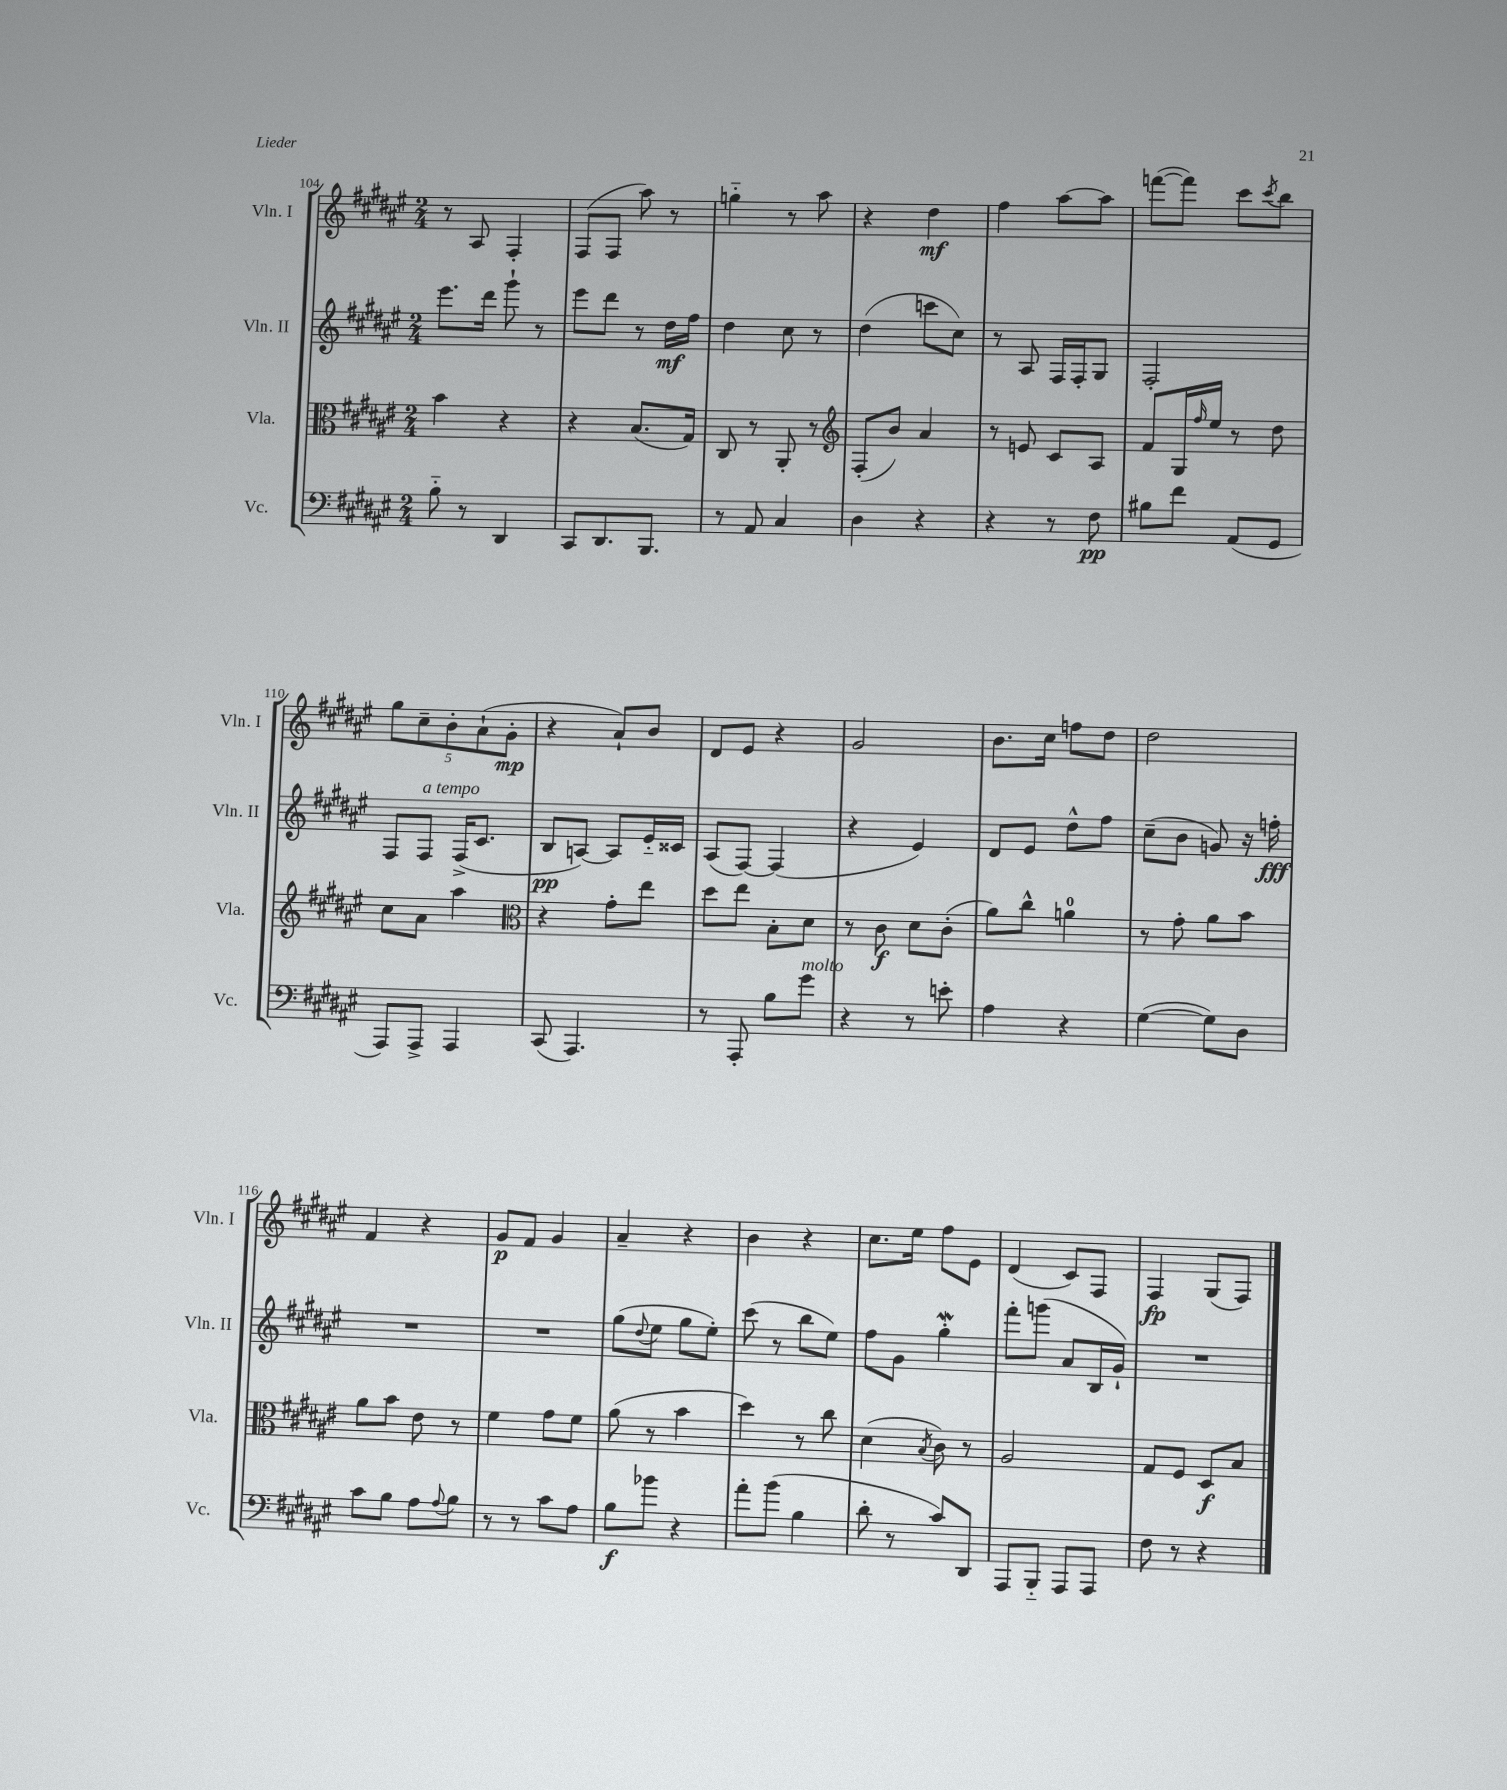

**kern	**kern	**kern	**kern
*staff4	*staff3	*staff2	*staff1
*clefF4	*clefC3	*clefG2	*clefG2
*k[f#c#g#d#a#e#]	*k[f#c#g#d#a#e#]	*k[f#c#g#d#a#e#]	*k[f#c#g#d#a#e#]
*M2/4	*M2/4	*M2/4	*M2/4
8B'~	4b	8.eee#	8r
8r	.	.	8A#
.	.	16ddd#	.
4DD#	4r	8ggg#`	4F#'
.	.	8r	.
=	=	=	=
8CC#	4r	8eee#	(8F#
8.DD#	.	8ddd#	8F#
.	(8.B	8r	8aa#)
8.BBB	.	.	.
.	.	16dd#	8r
.	16G#)	16ff#	.
=	=	=	=
8r	8C#	4dd#	4gg'~
8AA#	8r	.	.
4C#	8AA#'	8cc#	8r
.	8r	8r	8aa#
=	=	=	=
*	*clefG2	*	*
4D#	(8F#'	(4dd#	4r
.	8b)	.	.
4r	4a#	8ccc	4dd#
.	.	8cc#)	.
=	=	=	=
4r	8r	8r	4ff#
.	8e	8A#	.
8r	8c#	16F#	[8aa#
.	.	16F#'	.
8F#	8A#	8G#	8aa#]
=	=	=	=
8B#	8f#	2F#'	([8fff
8f#	16G#	.	8fff])
.	16qqff#	.	.
.	16ee#	.	.
(8AA#	8r	.	8ccc#
.	.	.	8qccc#
8GG#	8dd#	.	8bb
=	=	=	=
8AAA#)	8cc#	8F#	10gg#
.	.	.	10cc#~
8AAA#^	8a#	8F#	.
.	.	.	10b'
4AAA#	4aa#	(16F#^	.
.	.	.	(10a#`
.	.	8.c#	.
.	.	.	10g#'
=	=	=	=
*	*clefC3	*	*
(8CC#	4r	8B	4r
4.AAA#)	.	[8A)	.
.	8g#'	8A]	8a#`)
.	8ee#	16e#'~	8b
.	.	16c##	.
=	=	=	=
8r	8dd#	(8A#	8d#
8AAA#'	8ee#	[8F#)	8e#
8B	8B'	(4F#]	4r
8g#	8d#	.	.
=	=	=	=
4r	8r	4r	2g#
.	8c#	.	.
8r	8d#	4e#)	.
8e'	(8c#'	.	.
=	=	=	=
4A#	8a#)	8d#	8.b
.	8cc#^^	8e#	.
.	.	.	16cc#
4r	4a	8dd#^^	8ff
.	.	8ff#	8dd#
=	=	=	=
([4G#	8r	(8cc#~	2dd#
.	8g#'	8b	.
8G#])	8a#	8g)	.
8D#	8b	16r	.
.	.	16ff'	.
=	=	=	=
8c#	8a#	2r	4f#
8B	8b	.	.
8A#	8e#	.	4r
8qqA#	.	.	.
8B	8r	.	.
=	=	=	=
8r	4f#	2r	8g#
8r	.	.	8f#
8c#	8g#	.	4g#
8A#	8f#	.	.
=	=	=	=
8B	(8a#	(8gg#	4a#~
.	.	8qqdd#	.
8b-	8r	8ee#	.
4r	4b	8gg#	4r
.	.	8ee#')	.
=	=	=	=
8a#'	4dd#)	(8ccc#	4b
(8b	.	8r	.
4B	8r	8bb	4r
.	8cc#	8ee#)	.
=	=	=	=
8d#'	(4d#	8ff#	8.cc#
8r	.	8g#	.
.	.	.	16ee#
.	8qB	.	.
8c#)	8c#)	4gg#'	8ff#
8DD#	8r	.	8e#
=	=	=	=
8AAA#	2A#	8fff#'	(4d#
8BBB'~	.	(8ggg	.
8AAA#	.	8a#	8c#)
8AAA#	.	16B	8F#
.	.	16g#`)	.
=	=	=	=
8F#	8G#	2r	4F#
8r	8F#	.	.
4r	8D#	.	(8G#
.	8B	.	8F#)
==	==	==	==
*-	*-	*-	*-
